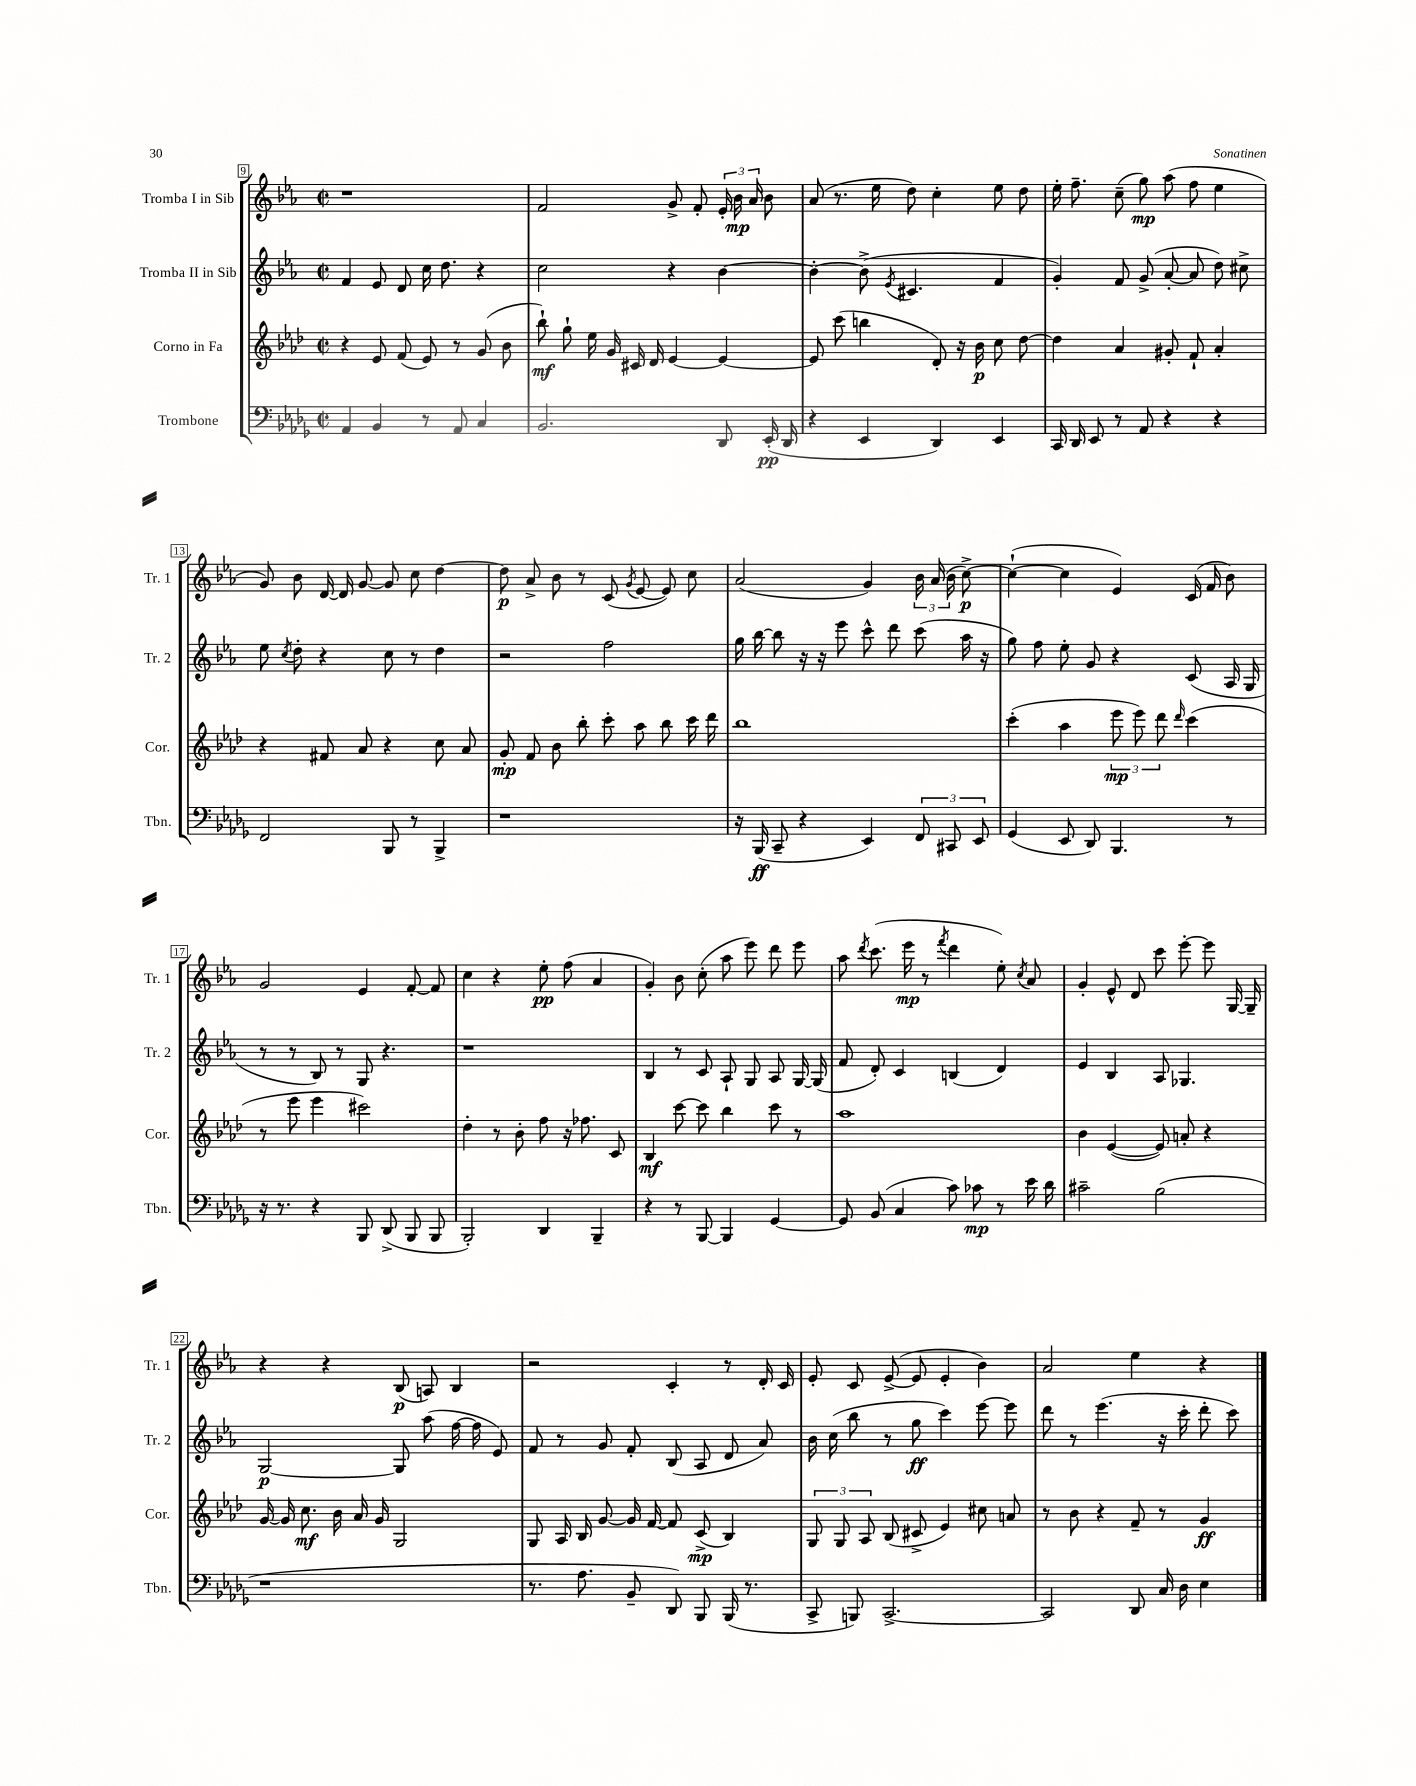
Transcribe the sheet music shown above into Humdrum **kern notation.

**kern	**dynam	**kern	**dynam	**kern	**dynam	**kern	**dynam
*part4	*part4	*part3	*part3	*part2	*part2	*part1	*part1
*staff4	*staff4	*staff3	*staff3	*staff2	*staff2	*staff1	*staff1
*I"Trombone	*	*I"Corno in Fa	*	*I"Tromba II in Sib	*	*I"Tromba I in Sib	*
*I'Tbn.	*	*I'Cor.	*	*I'Tr. 2	*	*I'Tr. 1	*
*clefF4	*	*clefG2	*	*clefG2	*	*clefG2	*
*k[b-e-a-d-g-]	*	*k[b-e-a-d-]	*	*k[b-e-a-]	*	*k[b-e-a-]	*
*M2/2	*	*M2/2	*	*M2/2	*	*M2/2	*
*met(c|)	*	*met(c|)	*	*met(c|)	*	*met(c|)	*
=9	=9	=9	=9	=9	=9	=9	=9
4AA-/	.	4r	.	4f/	.	1r	.
4BB-/	.	8e-/	.	8e-/	.	.	.
.	.	(8f/	.	8d/	.	.	.
8r	.	8e-/)	.	16cc\	.	.	.
.	.	.	.	8.dd\	.	.	.
8AA-/	.	8r	.	.	.	.	.
4C/	.	(8g/	.	4r	.	.	.
.	.	8b-\	.	.	.	.	.
=10	=10	=10	=10	=10	=10	=10	=10
2.BB-/	.	8bb-`\)	mf	2cc\	.	2f/	.
.	.	8gg`\	.	.	.	.	.
.	.	16ee-\	.	.	.	.	.
.	.	16g/	.	.	.	.	.
.	.	16c#X/	.	.	.	.	.
.	.	16d-/	.	.	.	.	.
.	.	[4e-/	.	4r	.	8g^/	.
.	.	.	.	.	.	8f'/	.
8DD-/	.	4e-/_	.	[4b-\	.	24e-'/	.
.	.	.	.	.	.	24b-\	mp
.	.	.	.	.	.	24a-/	.
(16EE-'/	pp	.	.	.	.	8b-\	.
16DD-/	.	.	.	.	.	.	.
=11	=11	=11	=11	=11	=11	=11	=11
4r	.	8e-/]	.	4b-'\_	.	(8a-/	.
.	.	(8ccc\	.	.	.	8.r	.
4EE-/	.	4bbn\	.	(8b-^\]	.	.	.
.	.	.	.	.	.	16ee-\	.
.	.	.	.	8qe-/	.	.	.
.	.	.	.	4.c#X/	.	8dd\)	.
4DD-/)	.	8d-'/)	.	.	.	4cc'\	.
.	.	16r	.	.	.	.	.
.	.	16b-\	p	.	.	.	.
4EE-/	.	8cc\	.	4f/	.	8ee-\	.
.	.	[8dd-\	.	.	.	8dd\	.
=12	=12	=12	=12	=12	=12	=12	=12
16CC/	.	4dd-\]	.	4g'/)	.	16ee-'\	.
16DD-/	.	.	.	.	.	8.ff~\	.
8EE-/	.	.	.	.	.	.	.
8r	.	4a-/	.	8f/	.	(8cc~\	.
8AA-/	.	.	.	(8g^/	.	8gg\)	mp
4r	.	8g#X'/	.	[8a-'/	.	(8aa-\	.
.	.	8f`/	.	8a-/]	.	8ff\	.
4r	.	4a-'/	.	8dd\)	.	4ee-\	.
.	.	.	.	8cc#X^\	.	.	.
!!LO:LB:g=z
=13	=13	=13	=13	=13	=13	=13	=13
2FF/	.	4r	.	8ee-\	.	8g/)	.
.	.	.	.	8qcc/	.	.	.
.	.	.	.	8dd'\	.	8b-\	.
.	.	8f#X/	.	4r	.	[16d/	.
.	.	.	.	.	.	16d/]	.
.	.	8a-/	.	.	.	[8g/	.
8BBB-/	.	4r	.	8cc\	.	8g/]	.
8r	.	.	.	8r	.	8cc\	.
4BBB-^/	.	8cc\	.	4dd\	.	[4dd\	.
.	.	8a-/	.	.	.	.	.
=14	=14	=14	=14	=14	=14	=14	=14
1r	.	8g'/	mp	2r	.	8dd\]	p
.	.	8f/	.	.	.	8a-^/	.
.	.	8b-\	.	.	.	8b-\	.
.	.	8bb-'\	.	.	.	8r	.
.	.	8ccc'\	.	2ff\	.	(8c/	.
.	.	.	.	.	.	8qg/	.
.	.	8aa-\	.	.	.	[8e-/	.
.	.	8bb-\	.	.	.	8e-/])	.
.	.	16ccc\	.	.	.	8cc\	.
.	.	16ddd-\	.	.	.	.	.
=15	=15	=15	=15	=15	=15	=15	=15
16r	.	1bb-	.	16gg\	.	(2a-/	.
(16BBB-/	ff	.	.	[16bb-\	.	.	.
8CC~/	.	.	.	8bb-\]	.	.	.
4r	.	.	.	16r	.	.	.
.	.	.	.	16r	.	.	.
.	.	.	.	8eee-\	.	.	.
4EE-/)	.	.	.	8ccc^^\	.	4g/)	.
.	.	.	.	8ddd\	.	.	.
12FF/	.	.	.	(8ccc\	.	24b-\	.
.	.	.	.	.	.	(24a-/	.
12CC#X/	.	.	.	.	.	24b-\	.
.	.	.	.	16aa-\	.	[8cc^\)	p
12EE-/	.	.	.	.	.	.	.
.	.	.	.	16r	.	.	.
=16	=16	=16	=16	=16	=16	=16	=16
(4GG-/	.	(4ccc'\	.	8gg\)	.	(4cc`\_	.
.	.	.	.	8ff\	.	.	.
8EE-/	.	4aa-\	.	8ee-'\	.	4cc\]	.
8DD-/)	.	.	.	8g/	.	.	.
4.BBB-/	.	12eee-\	mp	4r	.	4e-/)	.
.	.	12eee-\)	.	.	.	.	.
.	.	12ddd-\	.	.	.	.	.
.	.	16qqddd-/	.	.	.	.	.
.	.	(4ccc\	.	(8c/	.	(16c/	.
.	.	.	.	.	.	16f/	.
8r	.	.	.	16A-/	.	8b-\)	.
.	.	.	.	16G/	.	.	.
!!LO:LB:g=z
=17	=17	=17	=17	=17	=17	=17	=17
16r	.	8r	.	8r	.	2g/	.
8.r	.	.	.	.	.	.	.
.	.	8eee-\	.	8r	.	.	.
4r	.	4eee-\	.	8B-/)	.	.	.
.	.	.	.	8r	.	.	.
8BBB-/	.	2ccc#X\)	.	8G/	.	4e-/	.
(8DD-^/	.	.	.	4.r	.	.	.
8BBB-/	.	.	.	.	.	[8f'/	.
8BBB-/	.	.	.	.	.	8f/]	.
=18	=18	=18	=18	=18	=18	=18	=18
2BBB-'/)	.	4dd-'\	.	1r	.	4cc\	.
.	.	8r	.	.	.	4r	.
.	.	8b-'\	.	.	.	.	.
4DD-/	.	8ff\	.	.	.	8ee-'\	pp
.	.	16r	.	.	.	(8ff\	.
.	.	8.ff-X\	.	.	.	.	.
4BBB-~/	.	.	.	.	.	4a-/	.
.	.	8c/	.	.	.	.	.
=19	=19	=19	=19	=19	=19	=19	=19
4r	.	4B-/	mf	4B-/	.	4g'/)	.
8r	.	[8ccc\	.	8r	.	8b-\	.
[8BBB-/	.	8ccc\]	.	8c/	.	(8cc'\	.
4BBB-/]	.	4bb-\	.	8A-`/	.	8aa-\	.
.	.	.	.	8G/	.	8eee-\)	.
[4GG-/	.	8ccc\	.	8A-/	.	8ddd\	.
.	.	8r	.	[16G/	.	8eee-\	.
.	.	.	.	(16G/]	.	.	.
=20	=20	=20	=20	=20	=20	=20	=20
8GG-/]	.	1aa-	.	8f/	.	8aa-\	.
.	.	.	.	.	.	8qddd/	.
(8BB-/	.	.	.	8d'/)	.	(8.ccc\	.
4C/	.	.	.	4c/	.	.	.
.	.	.	.	.	.	16eee-\	mp
.	.	.	.	.	.	8r	.
.	.	.	.	.	.	8qfff/	.
8c\)	.	.	.	(4Bn/	.	4ddd\	.
8c-X\	mp	.	.	.	.	.	.
8r	.	.	.	4d/)	.	8ee-'\)	.
.	.	.	.	.	.	8qcc/	.
16e-\	.	.	.	.	.	8a-/	.
16d-\	.	.	.	.	.	.	.
=21	=21	=21	=21	=21	=21	=21	=21
2c#X~\	.	4b-\	.	4e-/	.	4g'/	.
.	.	([4e-/	.	4B-/	.	8e-^^/	.
.	.	.	.	.	.	8d/	.
(2B-\	.	8e-/])	.	8A-/	.	8ccc\	.
.	.	8an'/	.	4.G-X/	.	[8eee-'\	.
.	.	4r	.	.	.	8eee-\]	.
.	.	.	.	.	.	[16G/	.
.	.	.	.	.	.	16G~/]	.
!!LO:LB:g=z
=22	=22	=22	=22	=22	=22	=22	=22
1r	.	[16g/	.	[2G/	p	4r	.
.	.	16g/]	.	.	.	.	.
.	.	8.cc\	mf	.	.	.	.
.	.	.	.	.	.	4r	.
.	.	16b-\	.	.	.	.	.
.	.	16a-/	.	.	.	.	.
.	.	16g/	.	.	.	.	.
.	.	2G/	.	8G/]	.	(8B-/	p
.	.	.	.	(8aa-\	.	8An/)	.
.	.	.	.	[16ff\	.	4B-/	.
.	.	.	.	16ff\]	.	.	.
.	.	.	.	8e-/)	.	.	.
=23	=23	=23	=23	=23	=23	=23	=23
8.r	.	8G/	.	8f/	.	2r	.
.	.	16A-/	.	8r	.	.	.
8.A-\	.	16B-/	.	.	.	.	.
.	.	[8g/	.	8g/	.	.	.
8BB-~/	.	16g/]	.	8f'/	.	.	.
.	.	[16f/	.	.	.	.	.
8DD-/)	.	8f/]	.	(8B-/	.	4c'/	.
8BBB-/	.	(8c^/	mp	8A-/	.	.	.
(16BBB-/	.	4B-/)	.	8d/	.	8r	.
8.r	.	.	.	.	.	.	.
.	.	.	.	8a-/)	.	16d'/	.
.	.	.	.	.	.	16c/	.
=24	=24	=24	=24	=24	=24	=24	=24
8CC^/	.	12G/	.	16b-\	.	8e-'/	.
.	.	.	.	(16cc\	.	.	.
.	.	12G/	.	.	.	.	.
8BBBn/)	.	.	.	8bb-\	.	8c/	.
.	.	12A-/	.	.	.	.	.
[2.CC^/	.	(8B-/	.	8r	.	([8e-^/	.
.	.	8c#X^/	.	8gg\	ff	8e-/]	.
.	.	4e-/)	.	4ccc\)	.	4e-'/	.
.	.	8cc#X\	.	[8eee-\	.	4b-\)	.
.	.	8an/	.	8eee-\]	.	.	.
=25	=25	=25	=25	=25	=25	=25	=25
2CC/]	.	8r	.	8ddd\	.	2a-/	.
.	.	8b-\	.	8r	.	.	.
.	.	4r	.	(4.eee-\	.	.	.
8DD-/	.	8f~/	.	.	.	4ee-\	.
16C/	.	8r	.	16r	.	.	.
16D-\	.	.	.	16ccc'\	.	.	.
4E-\	.	4g/	ff	8ddd'\	.	4r	.
.	.	.	.	8ccc\)	.	.	.
==	==	==	==	==	==	==	==
*-	*-	*-	*-	*-	*-	*-	*-
